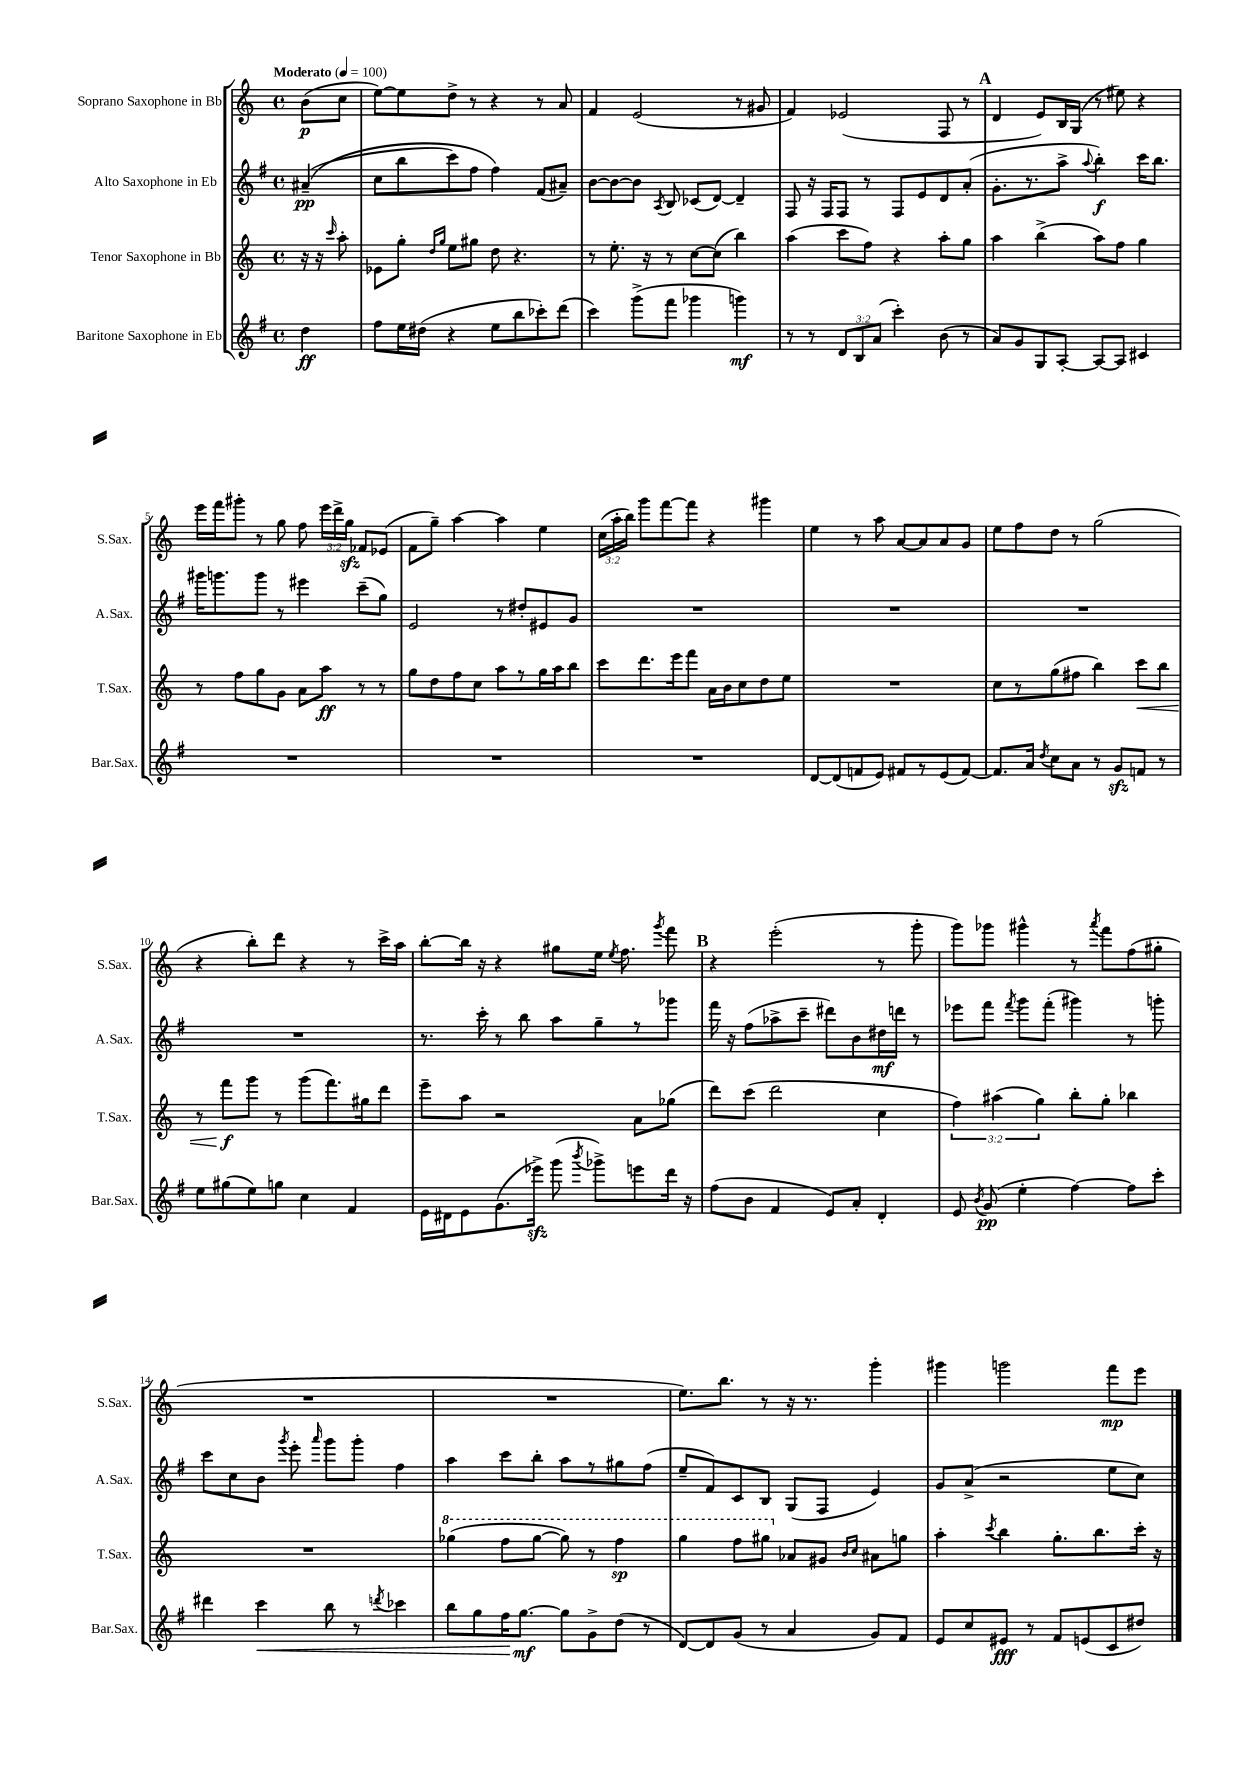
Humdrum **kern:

**kern	**kern	**kern	**kern
*staff4	*staff3	*staff2	*staff1
*clefG2	*clefG2	*clefG2	*clefG2
*k[f#]	*k[]	*k[f#]	*k[]
*M4/4	*M4/4	*M4/4	*M4/4
*met(c)	*met(c)	*met(c)	*met(c)
*MM100	*MM100	*MM100	*MM100
4dd	16r	&((4a#~	(8b
.	16r	.	.
.	16qqccc	.	.
.	8aa'	.	8cc
=	=	=	=
8ff#	8e-	8cc	[8ee)
16ee	8gg'	8bb	8ee]
(16dd#	.	.	.
.	16qqdd	.	.
.	16qqgg	.	.
4r	8ee	8ccc)	8dd^
.	8gg#	8ff#	8r
8ee	8dd	4ff#&)	4r
8bb	4.r	.	.
8ccc-')	.	(8f#	8r
(8ddd	.	8a#~)	8a
=	=	=	=
4ccc)	8r	[8b	4f
.	8.ee'	8b_	.
(8ggg^	.	8b]	(2e
.	16r	.	.
.	.	8qA	.
8fff#	8r	8B	.
4ggg-	[8cc	(8c-	.
.	(8cc]	[8d)	.
4ggg)	4bb)	4d~]	8r
.	.	.	8g#
=	=	=	=
8r	(4aa	8F#	4f)
8r	.	16r	.
.	.	16F#	.
12d	8ccc	8F#	(2e-
12B	.	.	.
.	8ff)	8r	.
(12a	.	.	.
4ccc')	4r	8F#	.
.	.	8e	.
(8b	8aa'	8d	8F
8r	8gg	(8a'	8r
=	=	=	=
8a)	4aa	8.g'	4d
8g	.	.	.
.	.	8.r	.
8G	(4bb^	.	8e)
[8A'	.	8aa^	16B
.	.	.	(16G
.	.	8qqaa	.
8A_	8aa)	4bb')	8r
8A]	8ff	.	8ee#)
4c#	4gg	16ccc	4r
.	.	8.bb	.
=	=	=	=
1r	8r	16ggg#	16eee
.	.	8.ggg	16fff
.	8ff	.	8ggg#'
.	8gg	8ggg	8r
.	8g	8r	8gg
.	8a	4eee#	8ff
.	8aa	.	24eee
.	.	.	24ddd^
.	.	.	24gg
.	8r	(8ccc~	8f-
.	8r	8gg)	(8e-
=	=	=	=
1r	8gg	2e	8f
.	8dd	.	8gg~)
.	8ff	.	[4aa
.	8cc	.	.
.	8aa	8r	4aa]
.	8r	8dd#'	.
.	16gg	8e#	4ee
.	16aa	.	.
.	8bb	8g	.
=	=	=	=
1r	8ccc	1r	(24cc
.	.	.	24aa'
.	.	.	24bb)
.	8.ddd	.	8ggg
.	.	.	[8fff
.	16eee	.	.
.	8fff	.	8fff]
.	16a	.	4r
.	16b	.	.
.	8cc	.	.
.	8dd	.	4ggg#
.	8ee	.	.
=	=	=	=
[8d	1r	1r	4ee
(8d]	.	.	.
8f	.	.	8r
8e)	.	.	8aa
8f#	.	.	[8a
8r	.	.	8a]
(8e	.	.	8a
[8f#)	.	.	8g
=	=	=	=
8.f#]	8cc	1r	8ee
.	8r	.	8ff
16a	.	.	.
8qdd	.	.	.
8cc	(8gg	.	8dd
8a	8ff#	.	8r
8r	4bb)	.	(2gg
8g	.	.	.
8f	8ccc	.	.
8r	8bb	.	.
=	=	=	=
8ee	8r	1r	4r
(8gg#	8fff	.	.
8ee)	8ggg	.	8bb')
8gg	8r	.	8ddd
4cc	(8ggg	.	4r
.	8.fff)	.	.
4f#	.	.	8r
.	16gg#	.	.
.	8ddd	.	16ccc^
.	.	.	16aa
=	=	=	=
16e	8eee~	8.r	[8bb'
16d#	.	.	.
8e	8aa	.	16bb]
.	.	16ccc'	16r
(8.g	2r	8r	4r
.	.	8bb	.
16eee-^)	.	.	.
(8ggg	.	8aa	8gg#
8qbbb	.	.	.
8ggg-^)	.	8gg~	16ee
.	.	.	8qee
.	.	.	8.ff
8eee	8a	8r	.
.	.	.	8qggg
16ddd	(8gg-	8ggg-	8fff
16r	.	.	.
=	=	=	=
(8ff#	8ddd)	16fff#	4r
.	.	16r	.
8b	(8ccc	(8ff#	.
4f#	2ddd	8aa-^	(2eee'
.	.	8ccc~	.
8e)	.	8ddd#)	.
8a'	.	8b	.
4d'	4cc	16dd#	8r
.	.	16ddd	.
.	.	8r	8ggg'
=	=	=	=
8e	6ff)	8eee-	8ggg)
8qb	.	.	.
(8g	.	8fff#	8ggg-
.	(6aa#	.	.
.	.	8qfff#	.
4ee'	.	8ggg	4ggg#^^
.	6gg)	.	.
.	.	(8fff#'	.
[4ff#)	8bb'	4ggg#)	8r
.	.	.	8qaaa
.	8gg'	.	8fff
8ff#]	4bb-	8r	(8ff
8ccc'	.	8ggg'	8gg#'
=	=	=	=
4ddd#	1r	8ccc	1r
.	.	8cc	.
4ccc	.	8b	.
.	.	8qggg	.
.	.	8eee'	.
.	.	16qqaaa	.
8bb	.	8ggg	.
8r	.	8ggg'	.
8qddd	.	.	.
4ccc-	.	4ff#	.
=	=	=	=
8bb	(4ggg-	4aa	1r
8gg	.	.	.
16ff#	8fff	8ccc	.
[8.gg	.	.	.
.	[8ggg-	8bb'	.
8gg]	8ggg-])	8aa	.
8g^	8r	8r	.
(8dd	4fff	8gg#	.
8r	.	(8ff#	.
=	=	=	=
[8d)	4ggg	8ee~	8.ee)
8d]	.	8f#)	.
.	.	.	8.bb
(8g	8fff	8c	.
8r	8ggg#	8B	8r
4a	8a-	(8G	16r
.	.	.	8.r
.	8g#	8F#	.
.	16qqb	.	.
.	16qqcc	.	.
8g)	8a#	4e)	4ggg'
8f#	8gg	.	.
=	=	=	=
8e	4aa'	8g	4ggg#
8cc	.	(8a^	.
.	8qccc	.	.
8e#	4bb	2r	2ggg
8r	.	.	.
8f#	8.gg'	.	.
(8e	.	.	.
.	8.bb	.	.
8c	.	8ee	8fff
8dd#)	16ccc'	8cc)	8eee
.	16r	.	.
==	==	==	==
*-	*-	*-	*-
